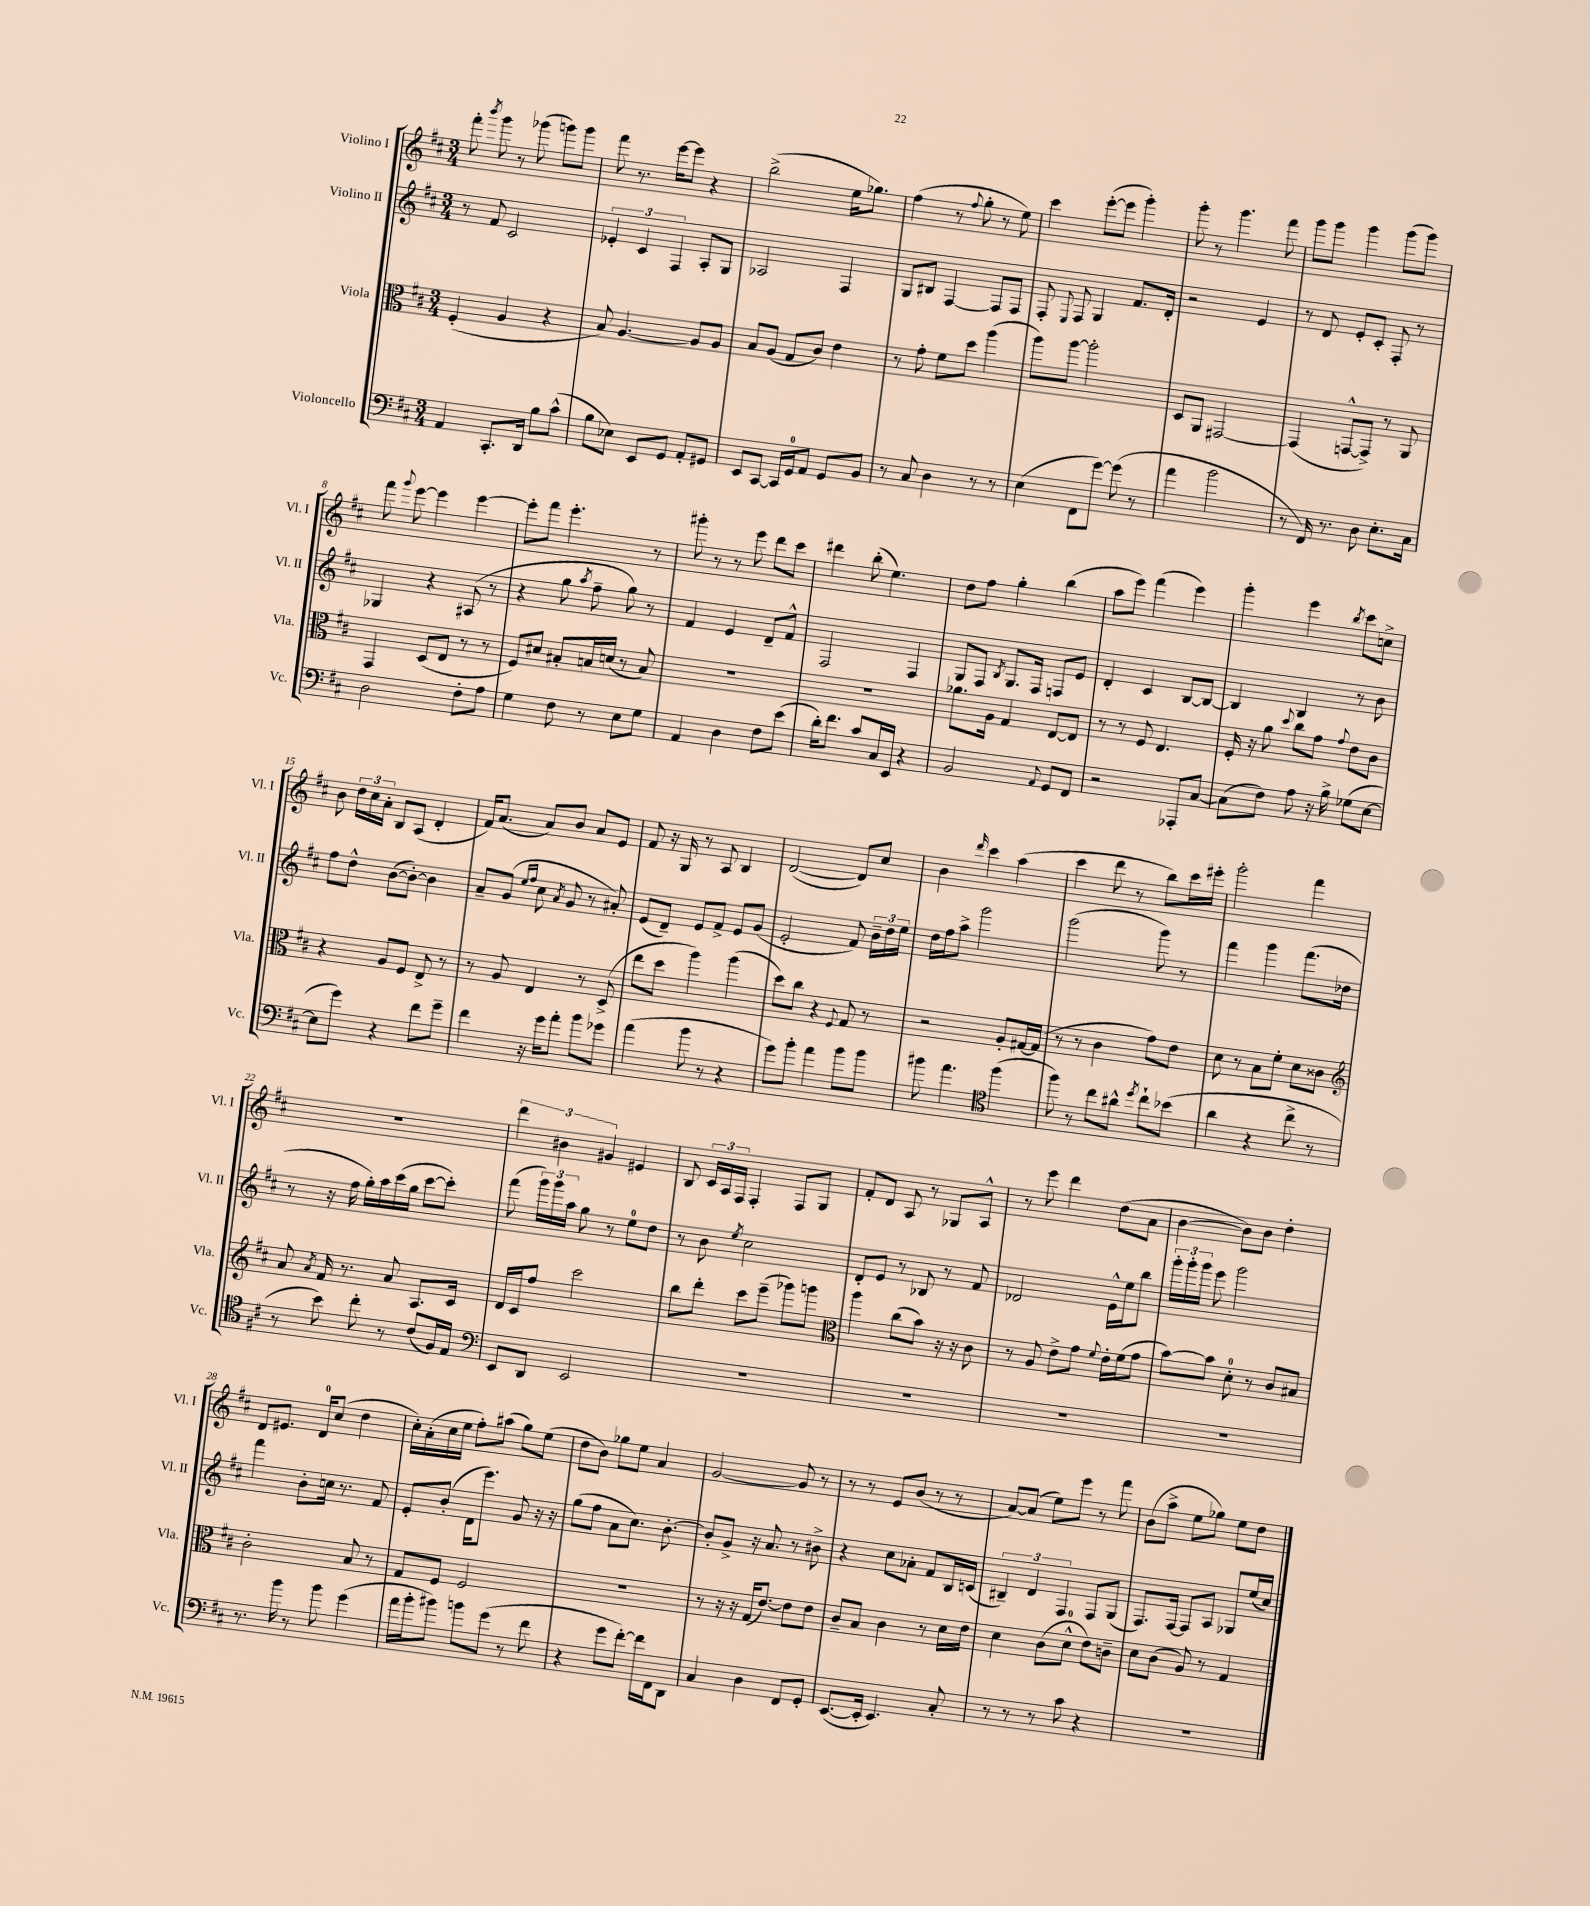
<<
\new StaffGroup <<
\new Staff = "s0" \with { instrumentName = "Violino I" shortInstrumentName = "Vl. I" } {
    \clef treble \key d \major \numericTimeSignature \time 3/4
    \autoBeamOff fis'''8-. \acciaccatura { b'''8 } g'''8 r8 ges'''8( g'''8[) g'''8] |
    fis'''8 r8. e'''16[~ e'''8] r4 |
    b''2->( e''16[ ges''8.]) |
    fis''4( r8 \appoggiatura { fis''8 } g''8-. r8 e''8) |
    cis'''4 e'''8[~-.( e'''8] g'''4-.) |
    g'''8-. r8 g'''4. fis'''8 |
    g'''8[ g'''8] g'''4 g'''8[( g'''8]) |
    fis'''8 \appoggiatura { g'''8 } e'''8~ e'''4 e'''4~ |
    e'''8[-. fis'''8] e'''4.-. r8 |
    gis'''8-. r8 r8 e'''8 d'''8[ cis'''8] |
    dis'''4 b''8-.( e''4.) |
    d''8[ fis''8] g''4-. b''4( |
    a''8[ e'''8]) fis'''4( e'''4) |
    g'''4-. e'''4 \acciaccatura { b''8 } cis'''8[ c''8]-> |
    b'8 \tuplet 3/2 { d''16[ cis''16 a'16]-. } b8[ a8]( d'4-. |
    fis'16[) a'8.]( a'8[) b'8] a'8[ e'8] |
    fis'8 r16 g16 r8 a8 b4 |
    d'2~( d'8[) cis''8] |
    b'4 \grace { d'''16 } cis'''4 a''4( |
    cis'''4 d'''8 r8 b''8[) cis'''16 eis'''16]-. |
    g'''2-. fis'''4 |
    R2. |
    \tuplet 3/2 { d'''4 bis'4 gis'4 } eis'4 |
    b8 \tuplet 3/2 { cis'16[ a16 fis16] } fis4-. fis8[ g8] |
    fis'8[-. d'8] a8 r8 ges8[ a8]-^ |
    r8 e'''8 d'''4 d''8[( a'8] |
    b'4~ b'8[) b'8] d''4-. |
    d'8[ eis'8.] d'16[-0 cis''8]( d''4 |
    cis''16[-.) a'16-.( cis''16 e''16] fis''8[-.) ais''8]( g''8[) e''8]( |
    d''8[ b'8]) ges''8[ e''8] a'4 |
    g'2~ g'8 r8 |
    r8 r8 e'8[ b'8]( r8 r8 |
    a'8[~) a'8]( e''8[) e'''8] r8 fis'''8 |
    b'8[( a''8]-> e''8[ ges''8]) e''8[ d''8] \bar "|." |
}
\new Staff = "s1" \with { instrumentName = "Violino II" shortInstrumentName = "Vl. II" } {
    \clef treble \key d \major \numericTimeSignature \time 3/4
    \autoBeamOff r8 fis'8 cis'2 |
    \tuplet 3/2 { ees'4-. cis'4 fis4 } a8[-. g8] |
    aes2 fis4 |
    g8[ bis8] fis4~ fis8[ fis8] |
    fis8-. \appoggiatura { e8 } fis8 g4 fis'8.[ d'16]-. |
    r2 e'4 |
    r8 d'8 e'8[-. cis'8]-. fis8-. r8 |
    ges4 r4 ais8( r8 |
    r4 g''8 \acciaccatura { a''8 } fis''8-- g''8) r8 |
    fis'4 e'4 d'8[-- fis'8]-^ |
    fis2 fis4 |
    g8[ fis8] \acciaccatura { b8 } g8.[ fis16] f8[ e'8] |
    d'4-. cis'4 b8[~ b8]~ |
    b4 b4 r8 b'8 |
    fis''8[ d''8]-^ b'8[~( b'8]~-.) b'4 |
    a'8[-- g'8]( \grace { e''16[ fis''16] } cis''8 \acciaccatura { a'8 } g'8 r8 ais'8-.) |
    e'8[( d'8]--) e'8[ fis'8]-> e'8[ g'8]( |
    e'2-. fis'8) \tuplet 3/2 { b'16[-- d''16 e''16] } |
    d''16[ fis''16 a''8]-> g'''2 |
    g'''2( g'''8) r8 |
    fis'''4 g'''4 fis'''8.[( des''16] |
    r8 r16 fis''16 g''16[-.) a''16 cis'''16( g''16] cis'''8[~ cis'''8]-.) |
    fis'''8( \tuplet 3/2 { g'''16[) g'''16 a''16] } g''8 r8 e''8[-0 d''8] |
    r8 b'8 \acciaccatura { e''8 } cis''2 |
    d'8[-. e'8] r8 bes8 r8 fis'8 |
    des'2 e'16[-^ e''16 b''8] |
    \tuplet 3/2 { g'''16[-. g'''16-. g'''16] } e'''8 g'''2 |
    fis'''4 b'8[-. c''16] r8. fis'8 |
    e'8[-. b'8]-.( d'16[ e'''8.]) g'8 r16 r16 |
    g''8[( fis''8] a'8[ cis''8.]) b'8.~-. |
    b'8[-. g'8]-> r16 a'8. r8 bis'8-> |
    r4 cis''8[ aes'8]-. fis'8[ b16 c'16]( |
    \tuplet 3/2 { bis4--) d'4 fis4 } fis8[ g8]( |
    fis8.[) fis16]~ fis8[ a8] ges8[ e''16( cis''16]) \bar "|." |
}
\new Staff = "s2" \with { instrumentName = "Viola" shortInstrumentName = "Vla." } {
    \clef alto \key d \major \numericTimeSignature \time 3/4
    \autoBeamOff fis4-.( a4 r4 |
    b8) a4.~ a8[ a8] |
    b8[ a8]( g8[ cis'8]) e'4 |
    r8 g'8-. fis'8[ d''8] a''4( |
    a''8[) a''8]~ a''2-. |
    d8[ a,8] gis,2~ |
    gis,4( g,8[~-^ g,8]->) r8 a,8 |
    g,4 d8[( e8] r8 r8 |
    fis8[) dis'8] bis8[-. b16 d'16]( r8 b8) |
    R2. |
    R2. |
    aes'8.[ a16] g4 e8[~ e8] |
    r8 r8 fis8 e4. |
    fis16-. r16 a'8 \appoggiatura { d''8 } cis''8[ g'8] \appoggiatura { g'8 } e'8[ cis'8] |
    r4 a8[ fis8] e8-> r8 |
    r8 a8 e4 r8 d8->( |
    e''8[ d''8] a''4) a''4( |
    d''8[) cis''8] r4 \appoggiatura { fis8 } g8 r8 |
    r2 a8[-. gis16~ gis16]( |
    r8 r8 cis'4 g'8[) e'8] |
    d'8 r8 b8[ fis'8]-. d'8[ cisis'8] |
    \clef treble a'8 \acciaccatura { a'8 } fis'16 r8. a'8 a8.[ cis'16] |
    d'16[ cis'16 fis''8] cis'''2 |
    b''8[ d'''8]-. cis'''8[ e'''8]--( ges'''8[) g'''8] |
    \clef alto a''4 cis''8[( b'8]) r16 r16 cis'8 |
    r8 a8 e'8[-> g'8] \appoggiatura { fis'8 } e'16[-. fis'16( g'8] |
    b'8[~) b'8] d'8-0-. r8 cis'8[ bis8] |
    cis'2-. b8 r8 |
    g8[ fis8] fis2 |
    R2. |
    r8 r16 r16 g16[( e'8.]~) e'8[ e'8] |
    cis'8[-- b8] cis'4 r8 d'16[ e'16] |
    d'4 cis'8[( d'8]-0-^ e'8[) c'8]-- |
    d'8[ cis'8]( a8) r8 g4 \bar "|." |
}
\new Staff = "s3" \with { instrumentName = "Violoncello" shortInstrumentName = "Vc." } {
    \clef bass \key d \major \numericTimeSignature \time 3/4
    \autoBeamOff a,4 cis,8.[-. d,16] b8[ cis'8]-^( |
    b8[ ees8]) e,8[ g,8] a,8[-. gis,8] |
    e,8[ cis,8]~ cis,16[ g,16-0 a,8] g,8[ b,8] |
    r8 cis8 d4 r8 r8 |
    e4( fis,8[ g'8]~) g'8( r8 |
    a'4 b'2 |
    r8 fis,16) r8. d8 e8.[-. cis16] |
    d2 fis8[-. a8] |
    g4 fis8 r8 e8[ g8] |
    a,4 d4 fis8[ e'8]( |
    d'16[-.) fis'8.] cis'8[ cis16 e,16] r4 |
    b,2 \appoggiatura { a,8 } g,8[ fis,8] |
    r2 aes,,8[-. cis8]~ |
    cis8[( fis8]) a8 r16 b16-> ges8[( e8]~ |
    e8[ g'8]) r4 fis'8[ g'8]-- |
    fis'4 r16 g'16[ a'8]-. b'8[ ges'8] |
    a'4( b'8 r8 r4 |
    g'8[) b'8]-. a'4 b'8[ b'8] |
    bis'8 a'4. \clef tenor fis''4( |
    fis''8) r8 cis''8[ ais'8]-^ \acciaccatura { d''8 } cis''8[-! bes'8]( |
    a'4 r4 cis''8-> r8 |
    r8 b'8) cis''8-. r8 cis'8[( fis16) e16] |
    \clef bass e,8[ d,8] e,2 |
    R2. |
    R2. |
    R2. |
    R2. |
    r8. b'16 r8 b'8 g'4( |
    a'16[ b'16-. bis'8]) b'8[ g'8]( r8 fis'8 |
    r4 g'8[ fis'8]~-.) fis'16[ fis,16 d,8] |
    cis4 d4 fis,8[ g,8]-. |
    e,8.[~( e,16]-. e,4.) cis8-. |
    r8 r8 r8 cis'8 r4 |
    R2. \bar "|." |
}
>>
>>
